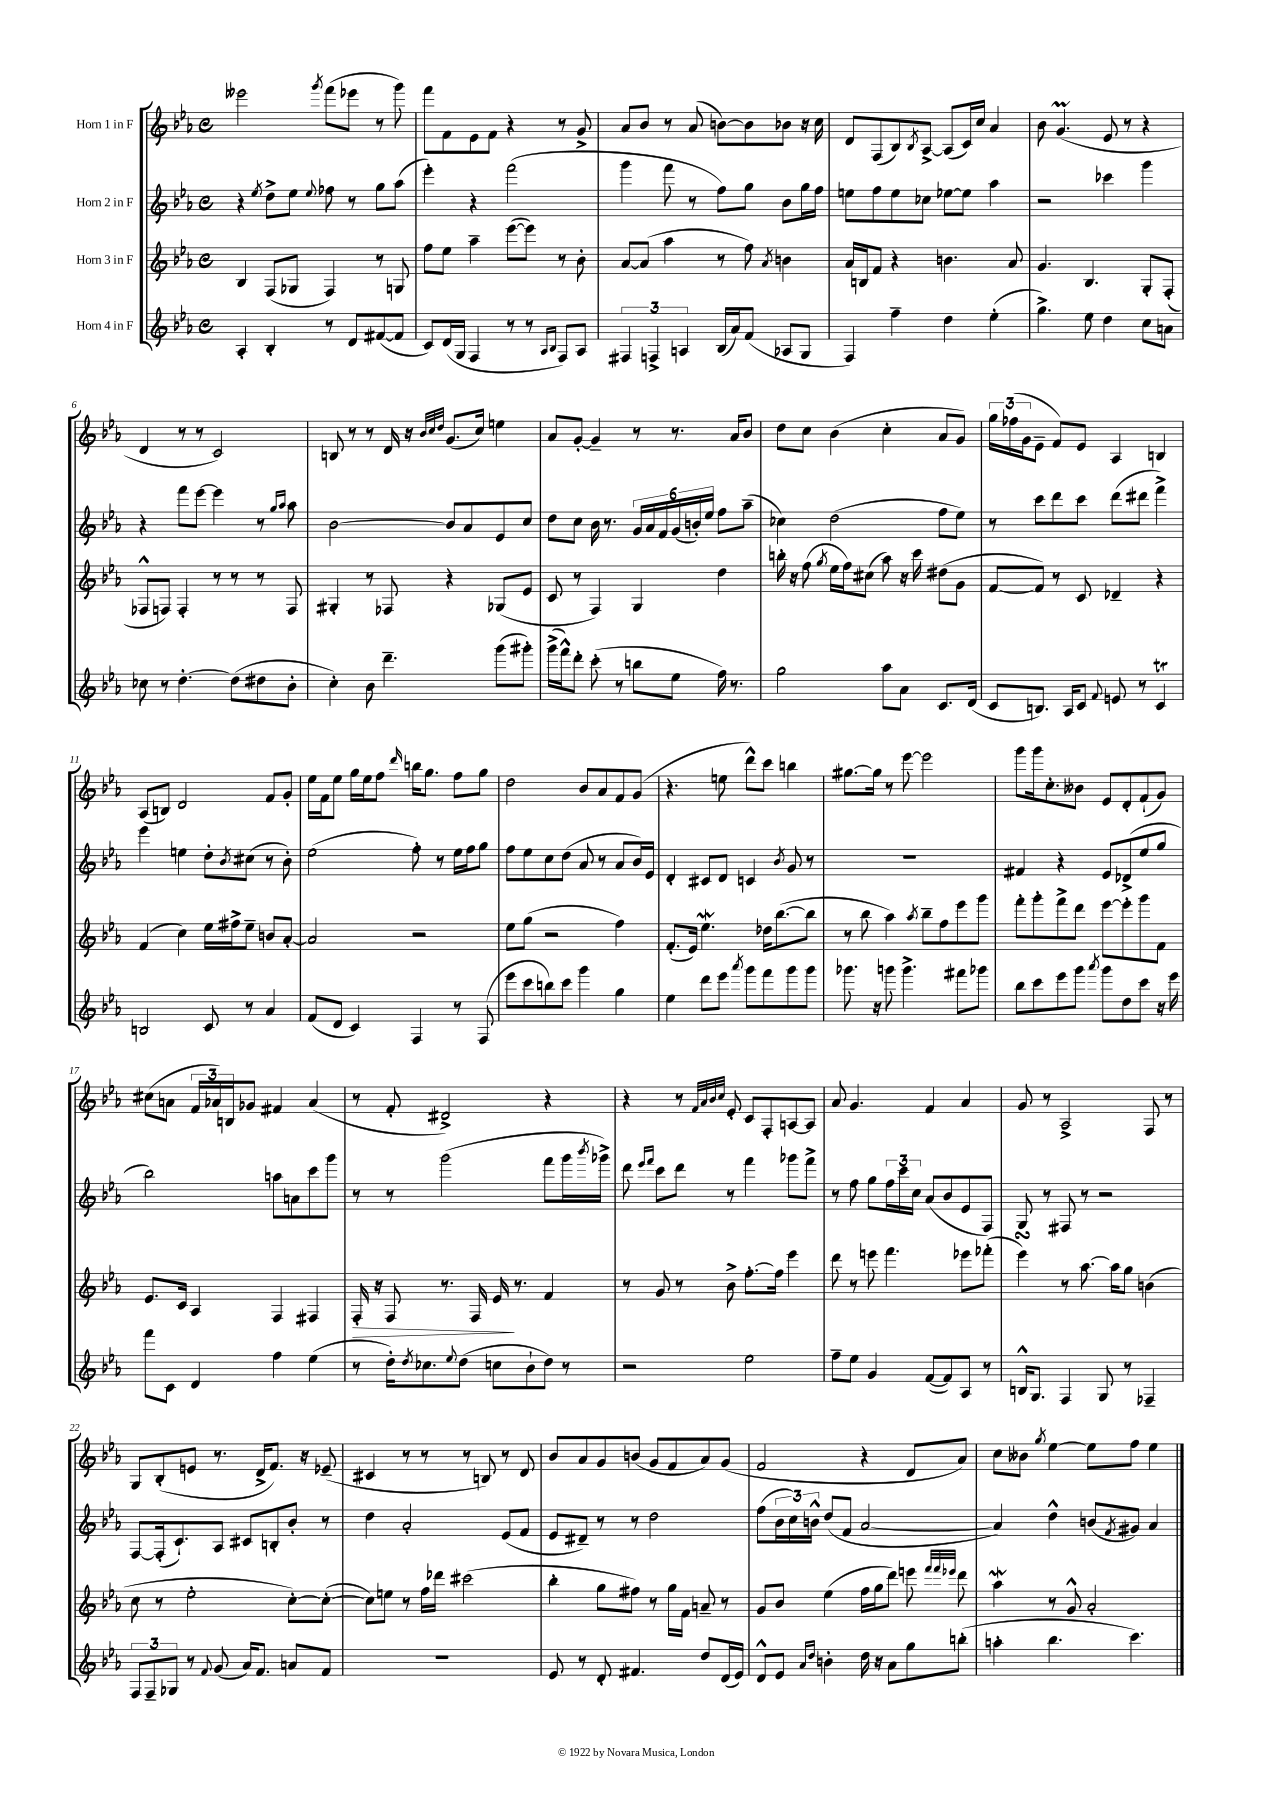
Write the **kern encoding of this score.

**kern	**kern	**kern	**kern
*staff4	*staff3	*staff2	*staff1
*clefG2	*clefG2	*clefG2	*clefG2
*k[b-e-a-]	*k[b-e-a-]	*k[b-e-a-]	*k[b-e-a-]
*M4/4	*M4/4	*M4/4	*M4/4
*met(c)	*met(c)	*met(c)	*met(c)
4A-'/	4B-/	4r	2eee--\
.	.	8qee-/	.
4B-'/	(8F/L	8dd^\L	.
.	8G-/J	8ee-\J	.
.	.	8qqee-/	8qggg/
8r	4F/)	8ff-\	(8fff\L
8d/L	.	8r	8eee-\J
([8f#/	8r	8gg\L	8r
8f#/]J	8G/	(8aa-\J	8ggg\)
=	=	=	=
8c/L)	8ff\L	4eee-'\)	8fff\L
(16d/L	8ee-\J	.	8f\
16G/JJ	.	.	.
4F/	4aa-~\	4r	8e-\
.	.	.	8f\J
8r	([8eee-\L	(2fff\	4r
8r	8eee-\]J)	.	.
16qqA-/LL	.	.	.
16qqB-/JJ	.	.	.
8F/L)	8r	.	8r
8A-/J	8b-'\	.	8g^/
=	=	=	=
6F#/	[8a-/L	4ggg\	8a-/L
.	(8a-/]J	.	8b-/J
6F^/	.	.	.
.	4aa-\	8fff\	8r
6A/	.	.	.
.	.	8r	(8a-/
(16B-/LL	8r	8ff\L)	[8b\L)
16a-/J)	.	.	.
(8f/J	8ff\)	8gg\J	8b\]
.	8qa-/	.	.
8A-/L	4b\	8b-\L	8b-\J
8G/J	.	16gg\L	16r
.	.	16ff\JJ	16cc\
=	=	=	=
4F/)	16a-/LL	8ee\L	8d/L
.	16B/J	.	.
.	8f/J	8ff\	(8F/
4ff~\	4r	8ee\	8B-/)
.	.	.	8qB-/
.	.	8cc-\J	[8A-^/J
4dd\	4.b\	[8ee-\L	(8A-/]L
.	.	8ee-\]J	16c/L)
.	.	.	16cc/JJ
(4ee-'\	.	4aa-\	4a-/
.	8a-/	.	.
=	=	=	=
4.gg^\)	4.g/	2r	8b-\
.	.	.	(4.g/
8ee-\	4.B-/	.	.
4dd\	.	4ccc-\	8e-/
.	.	.	8r
8cc\L	8G'/L	4ggg\	4r
8a\J	(8F'/J	.	.
=	=	=	=
8cc-\	8F-^^/L	4r	4d/
8r	8F/J)	.	.
[4.dd'\	4F'/	8fff\L	8r
.	.	[8eee-\J	8r
.	8r	4eee-\]	2c/)
(8dd\]L	8r	.	.
8dd#\	8r	8r	.
.	.	16qqgg/LL	.
.	.	16qqaa-/JJ	.
8b-'\J	8F/	8aa-\	.
=	=	=	=
4cc'\)	4G#'/	[2b-\	8B/
.	.	.	8r
8b-\	8r	.	8r
4.ddd~\	8F-/	.	16d/
.	.	.	16r
.	.	.	32qqb-/LLL
.	.	.	32qqcc/
.	.	.	32qqdd/JJJ
.	4r	8b-/]L	(8.g/L
.	.	8a-/	.
.	.	.	16cc/Jk)
(8ggg\L	(8G-/L	8e-/	4ee\
8ggg#'\J)	8e-/J	8cc/J	.
=	=	=	=
(16ggg^\LL	8c/	8dd\L	8a-/L
16fff^^\J)	.	.	.
8ddd'\J	8r	8cc\J	[8g'/J
(8ccc'\	4F/)	16b-\	4g~/]
.	.	8.r	.
8r	.	.	.
8bb\L	4G/	24g/LL	8r
.	.	24a-/	.
.	.	24f/	.
8ee-\J	.	(24g/	8.r
.	.	24b'/)	.
.	.	24ee-/JJ	.
16ff\)	4dd\	8ff\L	.
8.r	.	.	16a-/LK
.	.	(8aa-~\J	8b-/J
=	=	=	=
2gg\	16bb'\	4cc-\)	8dd\L
.	16r	.	.
.	(8ff\	.	8cc\J
.	8qgg/	.	.
.	16ee-\LL	(2dd\	(4b-\
.	16ff\J)	.	.
.	(8cc#\J	.	.
8aa-\L	8aa-\)	.	4cc'\
8a-\J	16r	.	.
.	16ccc\	.	.
8.c/L	(8dd#\L	8ff\L	8a-/L
.	8g\J	8ee-\J)	8g/J)
(16d/Jk	.	.	.
=	=	=	=
8c/L	[8f/L	8r	24gg\LL
.	.	.	(24ff-\
.	.	.	24g\J
8.B/J)	8f/]J)	8ccc\L	8e-~\J
.	8r	8ddd\	8f/L)
16A-/LK	.	.	.
8c/J	8c/	8ccc\J	8e-/J
8qqf/	.	.	.
8e/	4d-~/	(8ddd\L	4A-/
8r	.	8ddd#\J	.
4c/	4r	4fff^\)	4B/
=	=	=	=
2B/	(4f/	4eee-\	(8A-/L
.	.	.	8B/J)
.	4cc\)	4ee\	2d/
8c/	16ee-\LL	8dd'\L	.
.	16ff#^\J	.	.
.	.	8qb-/	.
8r	8ee-~\J	(8cc#\J	.
4a-/	8b/L	8r	8f/L
.	[8a-'/J	8b-'\)	8g'/J
=	=	=	=
(8f/L	2a-/]	(2ee-\	16ee-\LL
.	.	.	16f\J
8d/J	.	.	8ee-\J
4c/)	.	.	16gg\LL
.	.	.	16ee-\J
.	.	.	8ff\J
.	.	.	16qqddd/
4F/	2r	8ff'\)	16bb\LK
.	.	.	8.gg\J
.	.	8r	.
8r	.	16ee-\LL	8ff\L
.	.	16ff\J	.
(8F/	.	8gg\J	8gg\J
=	=	=	=
8eee-\L	8ee-\L	8ff\L	2dd\
8ccc\	(8gg\J	8ee-\	.
8bb\)	2r	8cc\	.
8ccc\J	.	(8dd\J	.
4ggg\	.	8a-/	8b-/L
.	.	8r	8a-/
4gg\	4ff\)	8a-/L	8f/
.	.	16b-/L)	(8g/J
.	.	16e-/JJ	.
=	=	=	=
4ee-\	(8.f'/L	4d'/	4.r
.	16e-/Jk)	.	.
8ddd\L	4.ee-\	8c#/L	.
8eee-\J	.	8d/J	8ee\
8qaaa-/	.	.	.
8ggg\L	.	4c/	8ddd^^\L)
8fff\	16dd-\LK	.	8ccc\J
.	([8.bb-\	.	.
.	.	8qb-/	.
8ggg\	.	8g/	4bb\
8ggg\J	8bb-\]J	8r	.
=	=	=	=
8.ggg-\	8r	1r	[8.gg#\L
.	8bb-\	.	.
16r	.	.	16gg#\]Jk
8ggg\	4aa-\)	.	8r
4.ggg^\	.	.	[8eee-\
.	8qaa-/	.	.
.	8bb-~\L	.	2eee-\]
.	8ff\	.	.
8fff#\L	8eee-\	.	.
8ggg-\J	8ggg\J	.	.
=	=	=	=
8bb-\L	8fff'\L	4f#/	8ggg\L
8ccc\	8ggg'\	.	16ggg\k
.	.	.	8.cc'\
8eee-\	8fff^\	4r	.
8ggg\J	8ddd\J	.	8b--\J
8qaaa-/	.	.	.
8ggg\L	[8eee-\L	8e-/L	8e-/L
8dd\	8eee-'\]	(8d-^/	8d'/
8ccc\J	8ggg\	8ee-/	(8f`/
16r	8f\J	8gg/J	8g/J)
16eee-\	.	.	.
=	=	=	=
8fff\L	8.e-/L	2bb-\)	(8cc#\L
8c\J	.	.	8a\J
.	16c/Jk	.	.
4d/	4A-/	.	24f/LL
.	.	.	24a-/)
.	.	.	24B/J
.	.	.	8g-/J
4ff\	4F/	8aa\L	4f#/
.	.	8a\	.
(4ee-\	4F#/	8ccc\	(4a-/
.	.	8ggg\J	.
=	=	=	=
8r	16F'/	8r	8r
.	16r	.	.
16dd'\LK)	8F/	8r	8f'/
8qdd/	.	.	.
8.cc-\	.	.	.
.	8.r	(2ggg\	2d#^/)
8qqee-/	.	.	.
(8dd\J	.	.	.
.	16F/	.	.
8cc\L	16e-/	.	.
.	8.r	.	.
8b-`\	.	.	.
8dd\J)	4f/	8fff\L	4r
8r	.	16ggg\L	.
.	.	8qbbb-/	.
.	.	16ggg-^\JJ)	.
=	=	=	=
2r	8r	8ddd\	4r
.	.	16qqeee-/LL	.
.	.	16qqfff/JJ	.
.	8g/	8ccc\L	.
.	8r	8ddd\J	8r
.	.	.	32qqf/LLL
.	.	.	32qqa-/
.	.	.	32qqb-/
.	.	.	32qqcc/JJJ
.	8b-^\	8r	8e-'/
2ee-\	[8.ff'\L	4fff\	8c/L
.	.	.	8F'/
.	16ff\]Jk	.	.
.	4eee-\	8ggg-\L	[8A/
.	.	8fff^\J	8A/]J
=	=	=	=
8ff~\L	8ddd\	8r	8a-/
8ee-\J	8r	8ff\	4.g/
4g/	8eee\	8gg\L	.
.	4.fff\	24ff\L	.
.	.	24ccc\	.
.	.	24cc\JJ	.
([8f/L	.	(8a-/L	4f/
8f/])	.	8b-/	.
8A-/J	8eee-\L	8e-/	4a-/
8r	(8fff-'\J	8F/J)	.
=	=	=	=
16B^^/LK	4eee-\)	8G/	8g/
8.G/J	.	.	.
.	.	8r	8r
4F/	8r	8F#/	2A-^/
.	[8.aa-\	8r	.
8G/	.	2r	.
.	16aa-\]LK	.	.
8r	8gg\J	.	.
4F-~/	(4b\	.	8F/
.	.	.	8r
=	=	=	=
12F/L	8cc\	[8F/L	8G/L
12F~/	.	.	.
.	8r	(16F'/]k	(8B-'/
12G-/J	.	.	.
.	.	8.c`/)	.
8r	2ee-'\	.	8e/J
8qqf/	.	.	.
(8g/	.	8A-/J	8.r
16a-/LK)	.	8c#/L	.
8.f/J	.	.	16d^/LK
.	.	8B'/	8.f/J)
8a/L	[8cc'\L)	8b-'/J	.
.	.	.	16r
8f/J	(8cc'\_J	8r	(8e-~/
=	=	=	=
1r	8cc\]L)	4dd\	4c#/
.	8ee\J	.	.
.	8r	2a-'/	8r
.	16ff\LL	.	8r
.	16ddd-\JJ	.	.
.	(2ccc#\	.	8r
.	.	.	8B/)
.	.	(8e-/L	8r
.	.	8f/J	8d/
=	=	=	=
8e-/	4bb-'\	8e-/L	8b-/L
8r	.	8d#~/J)	8a-/
8d'/	8gg\L	8r	8g/
4.f#/	8ff#\J)	8r	(8b/J
.	8r	2dd\	8g/L
.	16gg\LL	.	8f/
.	16f\JJ	.	.
8dd/L	8a~/	.	8a-/)
(16d/L	8r	.	(8g/J
16e-/JJ)	.	.	.
=	=	=	=
8d^^/L	8g/L	(8ff\L	2f/
8e-/J	8b-/J	24b-\L	.
.	.	24cc\)	.
.	.	24b^^\JJ	.
16qqa-/LL	.	.	.
16qqdd/JJ	.	.	.
4b'\	(4ee-\	(8dd/L	.
.	.	8f/J	.
16dd\	16ff\LL	[2a-/	4r
16r	16gg\J	.	.
8a-\L	8ddd\J)	.	.
8gg\	8eee\	.	8d/L
.	32qqfff/LLL	.	.
.	32qqfff/	.	.
.	32qqeee-/JJJ	.	.
(8bb'\J	8ddd\	.	8a-/J)
=	=	=	=
4aa'\	4aa-\	4a-/])	8cc\L
.	.	.	8b--\J
.	.	.	8qgg/
4.bb-\	8r	4dd^^\	[4ee-\
.	8g^^/	.	.
.	2a-'/	(8b/L	8ee-\]L
.	.	8qf/	.
4.ccc\)	.	8g#/J)	8ff\J
.	.	4a-/	4ee-\
==	==	==	==
*-	*-	*-	*-
